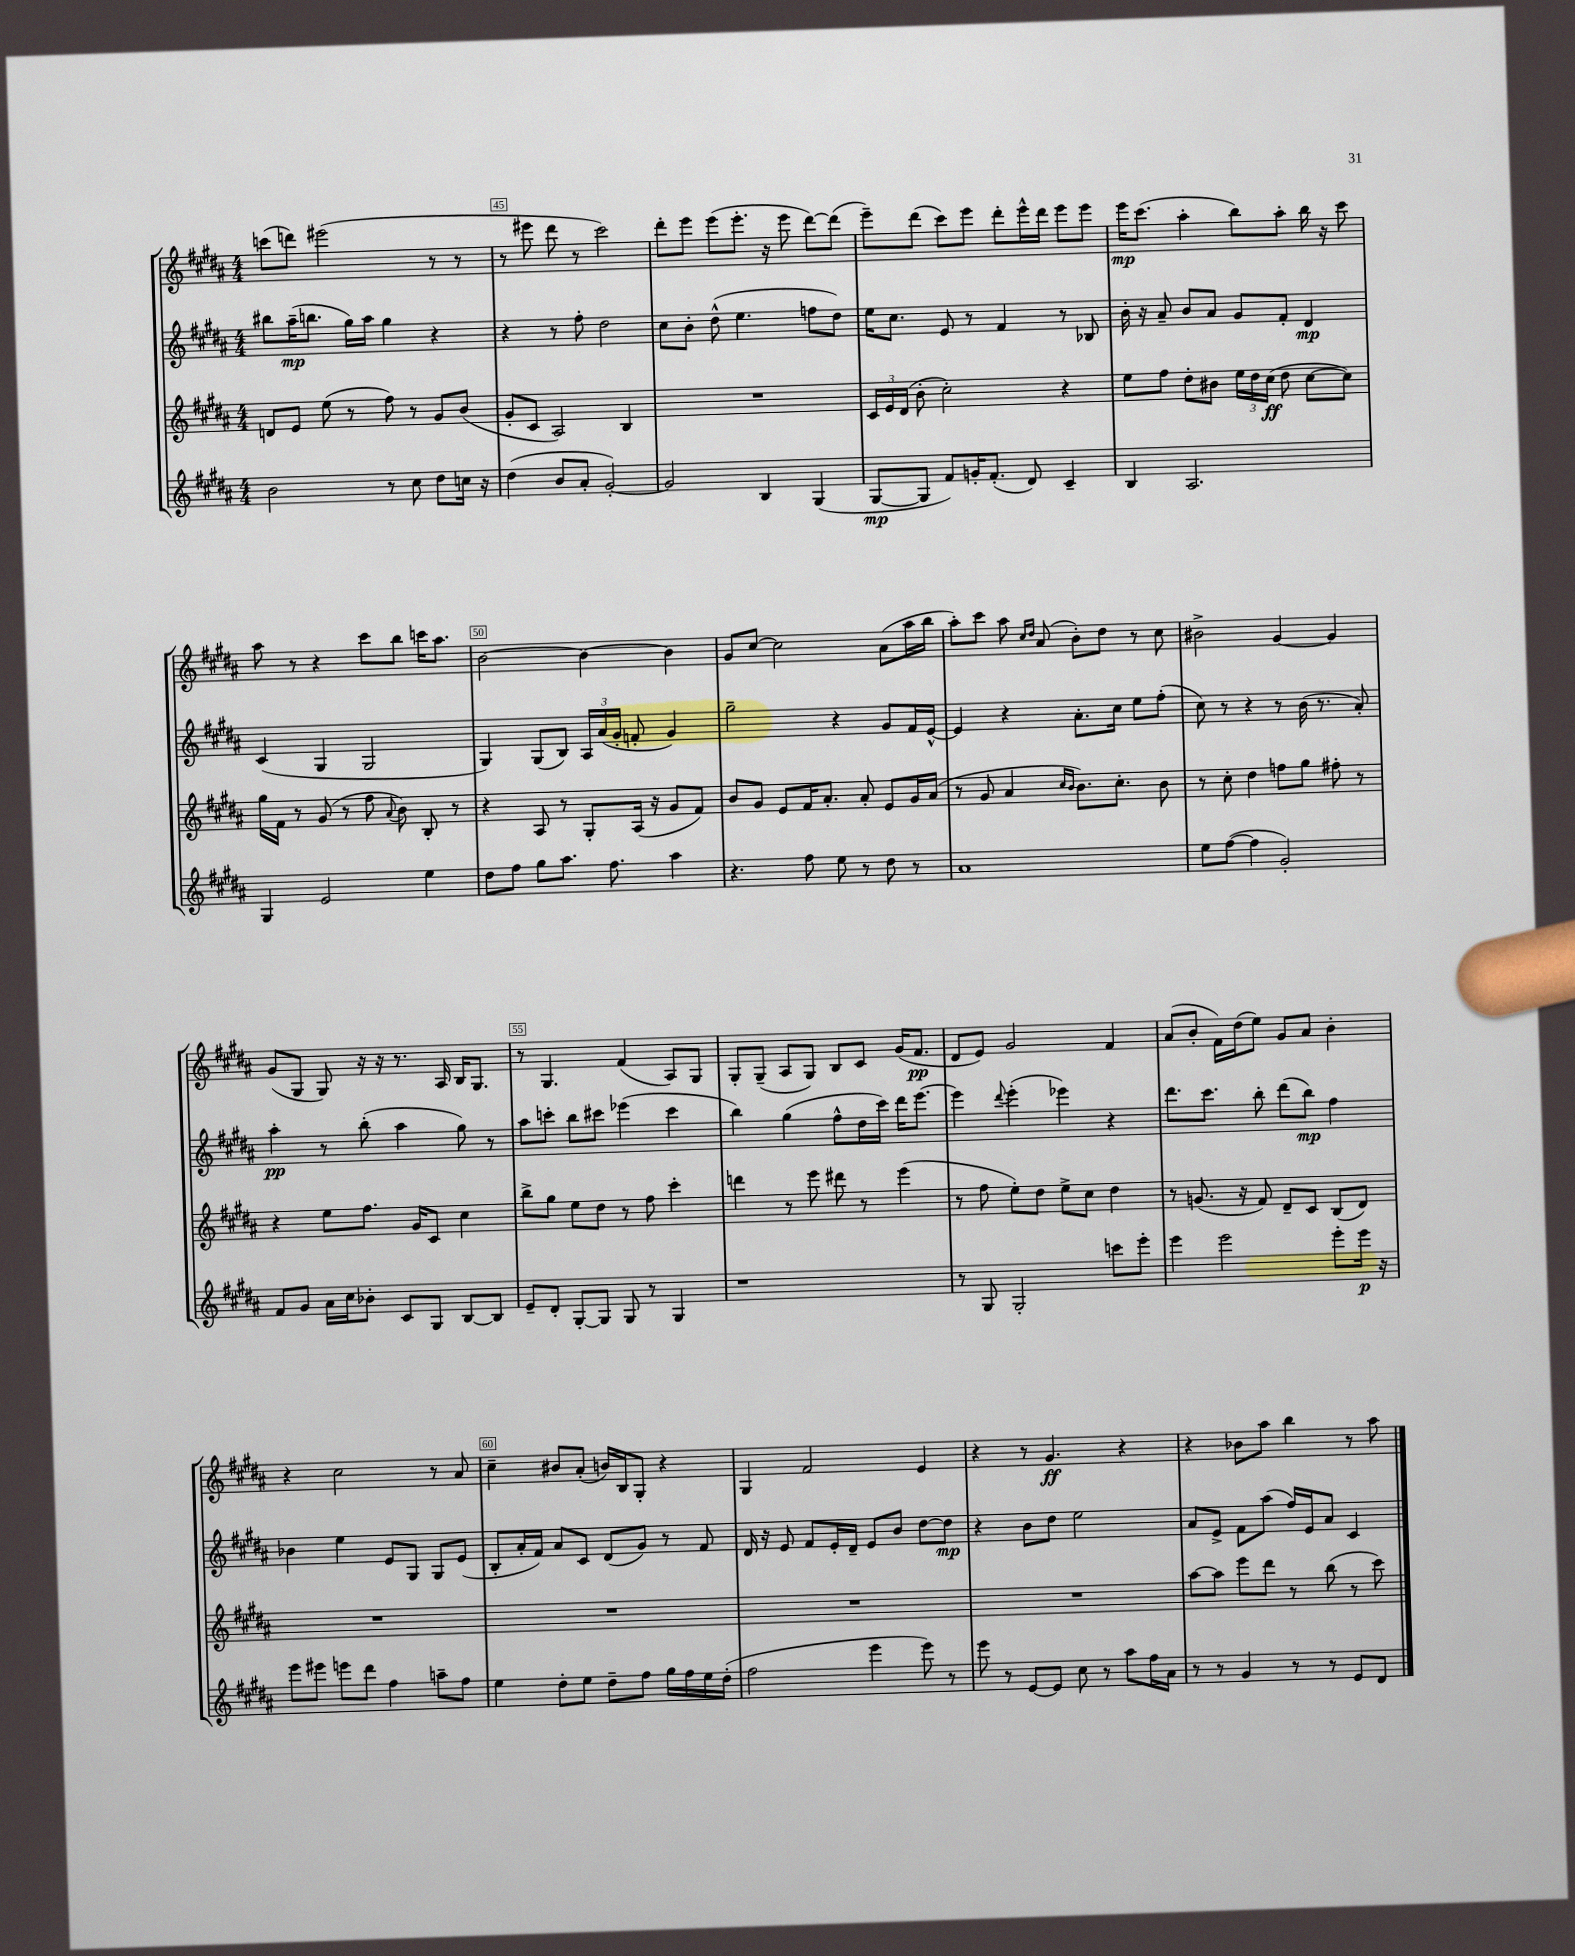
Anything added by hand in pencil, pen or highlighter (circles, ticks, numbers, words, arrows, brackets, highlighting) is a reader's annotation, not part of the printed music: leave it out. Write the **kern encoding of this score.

**kern	**kern	**kern	**kern
*staff4	*staff3	*staff2	*staff1
*clefG2	*clefG2	*clefG2	*clefG2
*k[f#c#g#d#a#]	*k[f#c#g#d#a#]	*k[f#c#g#d#a#]	*k[f#c#g#d#a#]
*M4/4	*M4/4	*M4/4	*M4/4
2b	8d	8bb#	(8ccc
.	8e	(16aa#~	8ddd)
.	.	8.bb	.
.	(8ee	.	(2eee#
.	8r	16gg#)	.
.	.	16aa#	.
8r	8ff#)	4gg#	.
8cc#	8r	.	.
8dd#	8g#	4r	8r
16cc	(8b	.	8r
16r	.	.	.
=	=	=	=
(4dd#	8g#'	4r	8r
.	8c#	.	8eee#
8b	2A#)	8r	8ddd#
8a#'	.	8ff#'	8r
[2g#')	.	2dd#	2ccc#)
.	4B	.	.
=	=	=	=
2g#]	1r	8cc#	8ddd#'
.	.	8b'	8eee
.	.	(8dd#^^	(8eee
.	.	4.ee	8.eee'
4B	.	.	.
.	.	.	16r
.	.	.	8eee
(4G#	.	8ff	[8ddd#)
.	.	8dd#)	(8ddd#]
=	=	=	=
[8G#	24c#	16ee	8eee~)
.	24e	.	.
.	.	8.cc#	.
.	(24d#	.	.
8G#]	8b'	.	(8ddd#
8f#)	2cc#')	8e	8ccc#)
16g'	.	8r	8eee
(8.f#'	.	.	.
.	.	4f#	8ddd#'
8d#)	.	.	16eee^^
.	.	.	16ddd#
4c#~	4r	8r	8eee
.	.	8B-	8eee
=	=	=	=
4B	8ee	16b'	16eee
.	.	16r	(8.ccc#
.	8ff#	8a#~	.
2.A#	8dd#'	8b	4aa#'
.	8b#	8a#	.
.	24ee	8g#	8bb)
.	24dd#	.	.
.	(24cc#	.	.
.	8dd#	8f#'	8aa#'
.	[8cc#	4d#	16bb
.	.	.	16r
.	8cc#])	.	8ccc#
=	=	=	=
4G#	16gg#	(4c#	8aa#
.	16f#	.	.
.	8r	.	8r
2e	(8g#	4G#	4r
.	8r	.	.
.	8ff#	2G#	8ccc#
.	8qqa#	.	.
.	8b)	.	8bb
4ee	8B'	.	16ccc
.	.	.	8.aa#
.	8r	.	.
=	=	=	=
8dd#	4r	4G#)	[2b
8ff#	.	.	.
8gg#	8A#	(8G#	.
8.aa#	8r	8B)	.
.	8G#'	24A#	4b_
.	.	(24a#	.
8.ff#	.	.	.
.	.	24g#'	.
.	(16A#	8f'	.
.	16r	.	.
4aa#	8g#	4g#)	4b]
.	8f#)	.	.
=	=	=	=
4.r	8b	2gg#~	8g#
.	8g#	.	[8cc#
.	8e	.	2cc#]
8ff#	16f#	.	.
.	8.a#'	.	.
8ee	.	4r	.
8r	8a#'	.	.
8dd#	8e	8g#	(8a#
8r	16g#	16f#	16aa#
.	(16a#	[16e^^	16bb
=	=	=	=
1a#	8r	4e]	8aa#')
.	8g#	.	8ccc#
.	4a#	4r	8aa#
.	.	.	16qqcc#
.	.	.	16qqdd#
.	.	.	(8a#
.	16qqcc#	.	.
.	16qqb	.	.
.	8.b)	8.a#'	8b')
.	.	.	8dd#
.	8.cc#'	16cc#	.
.	.	8ee	8r
.	8b	(8ff#'	8cc#
=	=	=	=
8ee	8r	8cc#)	2b#^
([8ff#	8cc#'	8r	.
4ff#]	4dd#	4r	.
2g#')	8ff	8r	[4g#
.	8gg#	(16b	.
.	.	8.r	.
.	8ff#'	.	4g#]
.	8r	8a#')	.
=	=	=	=
8f#	4r	4aa#'	(8g#
8g#	.	.	8G#
16a#	8ee	8r	8G#)
16cc#	.	.	.
8b-'	8.ff#	(8bb'	16r
.	.	.	16r
8c#	.	4aa#	8.r
.	16g#	.	.
8G#	8c#	.	.
.	.	.	16A#
[8B	4cc#	8gg#)	16B
.	.	.	8.G#
8B]	.	8r	.
=	=	=	=
8e~	8bb^	8aa#	8r
8d#'	8gg#	8ccc'	4.G#
[8G#'	8ee	8bb	.
8G#]	8dd#	8ccc#	.
8G#	8r	(4eee-	(4f#
8r	8ff#	.	.
4G#	4ccc#'	4ccc#	8A#)
.	.	.	8G#
=	=	=	=
1r	4ddd	4bb)	8G#'
.	.	.	(8G#~
.	8r	(4gg#	8A#
.	8eee	.	8G#)
.	8ddd#	8ff#^^	8B
.	8r	16dd#	8c#
.	.	16ccc#)	.
.	(4eee	16ddd#	(16g#
.	.	[8.eee	8.f#
=	=	=	=
8r	8r	4eee]	8d#
8G#	8ff#	.	8e)
.	.	8qqddd#	.
2G#'	8ee')	(4eee'	2g#
.	8dd#	.	.
.	8ee^	4eee-)	.
.	8cc#	.	.
8ccc	4dd#	4r	4f#
8eee'	.	.	.
=	=	=	=
4eee	8r	8.ddd#	(8a#
.	(8.g	.	8b'
.	.	8.ccc#	.
2eee	.	.	16f#)
.	16r	.	(16dd#
.	8f#)	8bb'	8ee)
.	8d#~	(8ddd#	8g#
.	8c#	8bb)	8a#
8eee'	(8B	4ff#	4b'
16eee	8d#)	.	.
16r	.	.	.
=	=	=	=
8eee	1r	4b-	4r
8eee#	.	.	.
8eee	.	4ee	2cc#
8ddd#	.	.	.
4ff#	.	8e	.
.	.	8G#	.
8aa~	.	8G#	8r
8ff#	.	(8e	8a#
=	=	=	=
4ee	1r	8B'	4cc#~
.	.	16a#'	.
.	.	16f#)	.
8dd#'	.	8a#	8b#
8ee	.	8c#	(8a#'
8dd#~	.	(8d#	16b)
.	.	.	16B
8ff#	.	8g#)	8G#'
16gg#	.	8r	4r
16ff#	.	.	.
16ee	.	8f#	.
(16dd#'	.	.	.
=	=	=	=
2ff#	1r	16d#	4G#
.	.	16r	.
.	.	8e	.
.	.	8f#	2f#
.	.	16e'	.
.	.	16d#~	.
4eee	.	8e	.
.	.	8b	.
8eee)	.	[8dd#	4e
8r	.	8dd#]	.
=	=	=	=
8eee	1r	4r	4r
8r	.	.	.
[8e	.	8b	8r
8e]	.	8dd#	4.g#
8cc#	.	2ee	.
8r	.	.	.
8aa#	.	.	4r
16ff#	.	.	.
16a#	.	.	.
=	=	=	=
8r	[8aa#	8a#	4r
8r	8aa#]	8e^	.
4g#	8eee	8f#	8b-
.	8ddd#	(8aa#	8aa#
8r	8r	16ff#)	4bb
.	.	16e	.
8r	(8bb	8a#	.
8e	8r	4c#	8r
8d#	8ccc#)	.	8aa#
==	==	==	==
*-	*-	*-	*-
